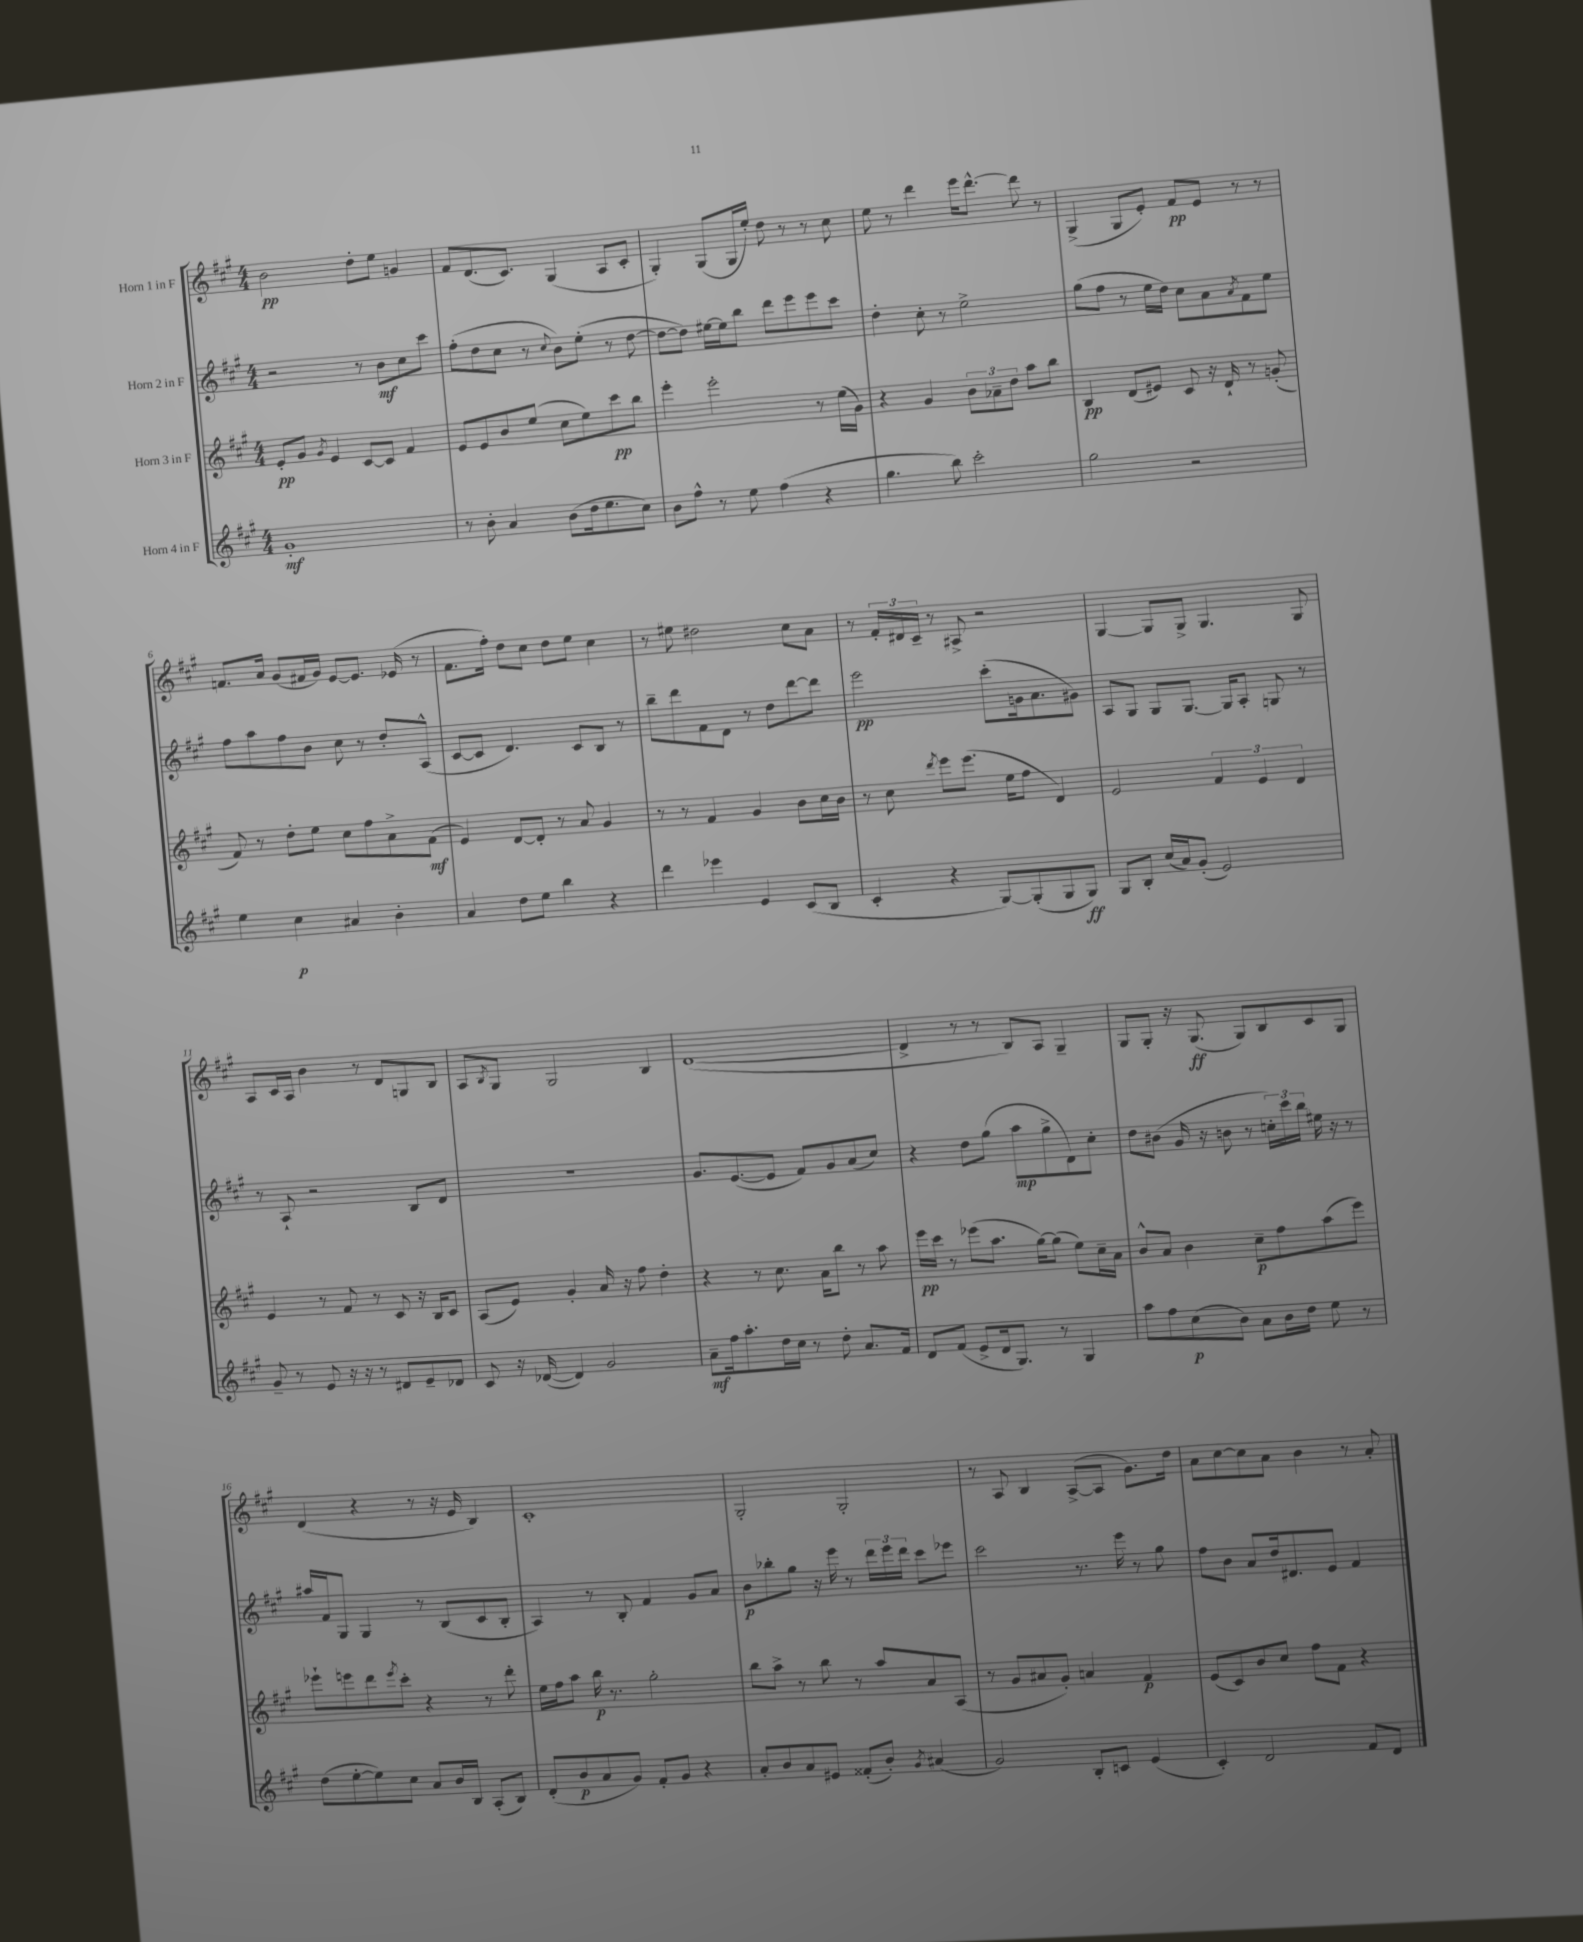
<<
\new StaffGroup <<
\new Staff = "s0" \with { instrumentName = "Horn 1 in F" } {
    \clef treble \key a \major \numericTimeSignature \time 4/4
    b'2\pp d''8-. e''8 g'4 |
    fis'8 d'8.( cis'8.) gis4( a8 cis'8-. |
    gis4-.) gis8( gis16 e''16-.) d''8 r8 r8 cis''8 |
    e''8 r8 d'''4 e'''16 d'''8.~-^ d'''8 r8 |
    gis4->( gis8 e'8-.) fis'8\pp e'8 r8 r8 |
    f'8. a'16 gis'8( fis'16 gis'16) e'8~ e'8. ees'16( r8 |
    fis'8. fis''16-.) d''8 cis''8 d''8 e''8 cis''4 |
    r8 eis''8 dis''2 cis''8 a'8 |
    r8 \tuplet 3/2 { fis'16-. dis'16 cis'16-- } r8 ais8-> r2 |
    gis4~ gis8 gis8-> gis4. gis8 |
    a8 cis'16 a16 b'4 r8 d'8 g8 b8 |
    a8 \acciaccatura { b8 } gis8 gis2 b4 |
    d'1~( |
    d'4-> r8 r8 b8) a8 gis4-- |
    gis8 gis8-. r16 gis8.\ff( gis8) b8 cis'8 gis8 |
    d'4( r4 r8 r16 e'16 b4) |
    cis'1-. |
    gis2-. gis2-. |
    r8 a8 b4 a8~->( a8 gis'8.) d''16 |
    a'8 cis''8~ cis''8 a'8 b'4 r8 a'8-. \bar "|." |
}
\new Staff = "s1" \with { instrumentName = "Horn 2 in F" } {
    \clef treble \key a \major \numericTimeSignature \time 4/4
    r2 r8 b'8\mf cis''8 cis'''8 |
    fis''8-.( d''8 cis''8 r8 \appoggiatura { cis''8 } b'8) e''8-.( r8 d''8~ |
    d''8~ d''8) eis''16~ eis''16 b''8 d'''8 e'''8 e'''8 cis'''8 |
    d''4-. cis''8-. r8 e''2-> |
    gis''8( fis''8 r8 e''16 d''16) cis''8 a'8 \acciaccatura { a'8 } fis'8 e''8 |
    fis''8 a''8 fis''8 b'8 cis''8 r8 d''8-. a8-^( |
    cis'8~ cis'8 d'4.) cis'8 b8 r8 |
    b''8-- d'''8 fis'8 d'8 r8 d''8 d'''8~ d'''8 |
    e'''2\pp cis'''8-.( g'16 a'8. gis'8) |
    a8 gis8 gis8 gis8.~ gis16 a8-. g8 r8 |
    r8 a8-! r2 b8 d'8 |
    R1 |
    gis'8. e'8.~( e'8 fis'8) gis'8 a'8( cis''8) |
    r4 d''8 gis''8( a''8\mp gis''8-> d'8) cis''8-. |
    d''8 bis'8( gis'16 r16 b'8 r8 \tuplet 3/2 { c''16-.) cis'''16 b''16 } eis''16 r16 r8 |
    ais''16 fis'16 gis8 gis4 r8 b8( cis'8 b8-. |
    a4) r8 b8-. fis'4 gis'8 a'8 |
    b'8\p bes''8-. gis''8 r16 e'''16 r8 \tuplet 3/2 { d'''16 e'''16 d'''16 } cis'''8 ees'''8 |
    cis'''2 r8. e'''16 r8 gis''8 |
    fis''8 b'8 a'8 d''16 dis'8. e'8 fis'4 \bar "|." |
}
\new Staff = "s2" \with { instrumentName = "Horn 3 in F" } {
    \clef treble \key a \major \numericTimeSignature \time 4/4
    e'8-.\pp gis'8 \acciaccatura { gis'8 } e'4 cis'8~ cis'8 fis'4 |
    e'8 e'8 b'8 e''8( cis''8 e''8) cis'''8\pp b''8 |
    e'''4-. e'''2-. r8 e''16( gis'16) |
    r4 gis'4 \tuplet 3/2 { b'8 aes'8-- d''8 } a''8 b''8 |
    b4\pp d'8( eis'8) cis'8 r16 d'16-! r8 g'8-.( |
    fis'8) r8 d''8-. e''8 cis''8 fis''8 a'8-> fis'8\mf( |
    e'4) d'8~ d'8-. r8 a'8 gis'4 |
    r8 r8 fis'4 gis'4 b'8 cis''16 b'16 |
    r8 cis''8 \acciaccatura { d'''8 } e'''8 e'''8.( e''16 fis''8 d'4) |
    e'2 \tuplet 3/2 { fis'4 e'4 d'4 } |
    e'4 r8 fis'8 r8 cis'8 r16 b16 cis'8 |
    a8( e'8) gis'4-. a'16 r16 fis''8 d''4-. |
    r4 r8 cis''8. a'16 b''8 r8 a''8 |
    e'''16\pp cis'''16 r8 ees'''8( a''8. gis''16~) gis''8( e''8) cis''16-- a'16 |
    b'8-^ a'8 b'4 cis''8--\p fis''8 a''8( e'''8) |
    ees'''8-! e'''8 d'''8 \acciaccatura { e'''8 } cis'''8-. r4 r8 d'''8-. |
    e''16 fis''16 a''8 b''16\p r8. gis''2-. |
    b''8 a''8-> r8 b''8 r8 a''8 a'8 a8( |
    r8 gis'8 ais'8 gis'8-.) a'4 fis'4\p |
    e'8( cis'8) b'8 cis''8 fis''8 fis'8 r4 \bar "|." |
}
\new Staff = "s3" \with { instrumentName = "Horn 4 in F" } {
    \clef treble \key a \major \numericTimeSignature \time 4/4
    gis'1-.\mf |
    r8 b'8-. a'4 b'8( d''16 e''8. cis''8) |
    b'8 fis''8-^ r8 e''8 fis''4( r4 |
    gis''4. b''8) cis'''2-. |
    gis''2 r2 |
    e''4 cis''4\p ais'4 b'4-. |
    a'4 d''8 e''8 b''4 r4 |
    d'''4 ees'''4 e'4 cis'8( b8 |
    cis'4-. r4 gis8~) gis8-.( gis8 gis8\ff) |
    gis8 b8-. cis''16( a'16) gis'8-.( e'2) |
    gis'8-- r8 e'8 r16 r16 r8 dis'8 e'8-- des'8 |
    cis'8 r16 des'16~( des'4) gis'2 |
    a'8--\mf fis''16 a''8.-. d''16 cis''16 r8 d''8-. a'8. fis'16 |
    d'8 fis'8( e'8-> d'16 gis8.) r8 gis4 |
    a''8 fis''8 cis''8\p( b'8) a'8 b'16 d''16 e''8 r8 |
    d''8( e''8~-. e''8) cis''8 a'8 b'16 b16 a8-.( b8) |
    d'8-.( b'8\p a'8 gis'8) fis'8-. gis'8 r4 |
    a'8-. b'8 a'8 eis'8 fisis'8-.( b'8-.) \acciaccatura { gis'8 } ais'4( |
    gis'2) b8-. c'8 e'4( |
    cis'4-.) d'2 fis'8 d'8 \bar "|." |
}
>>
>>
